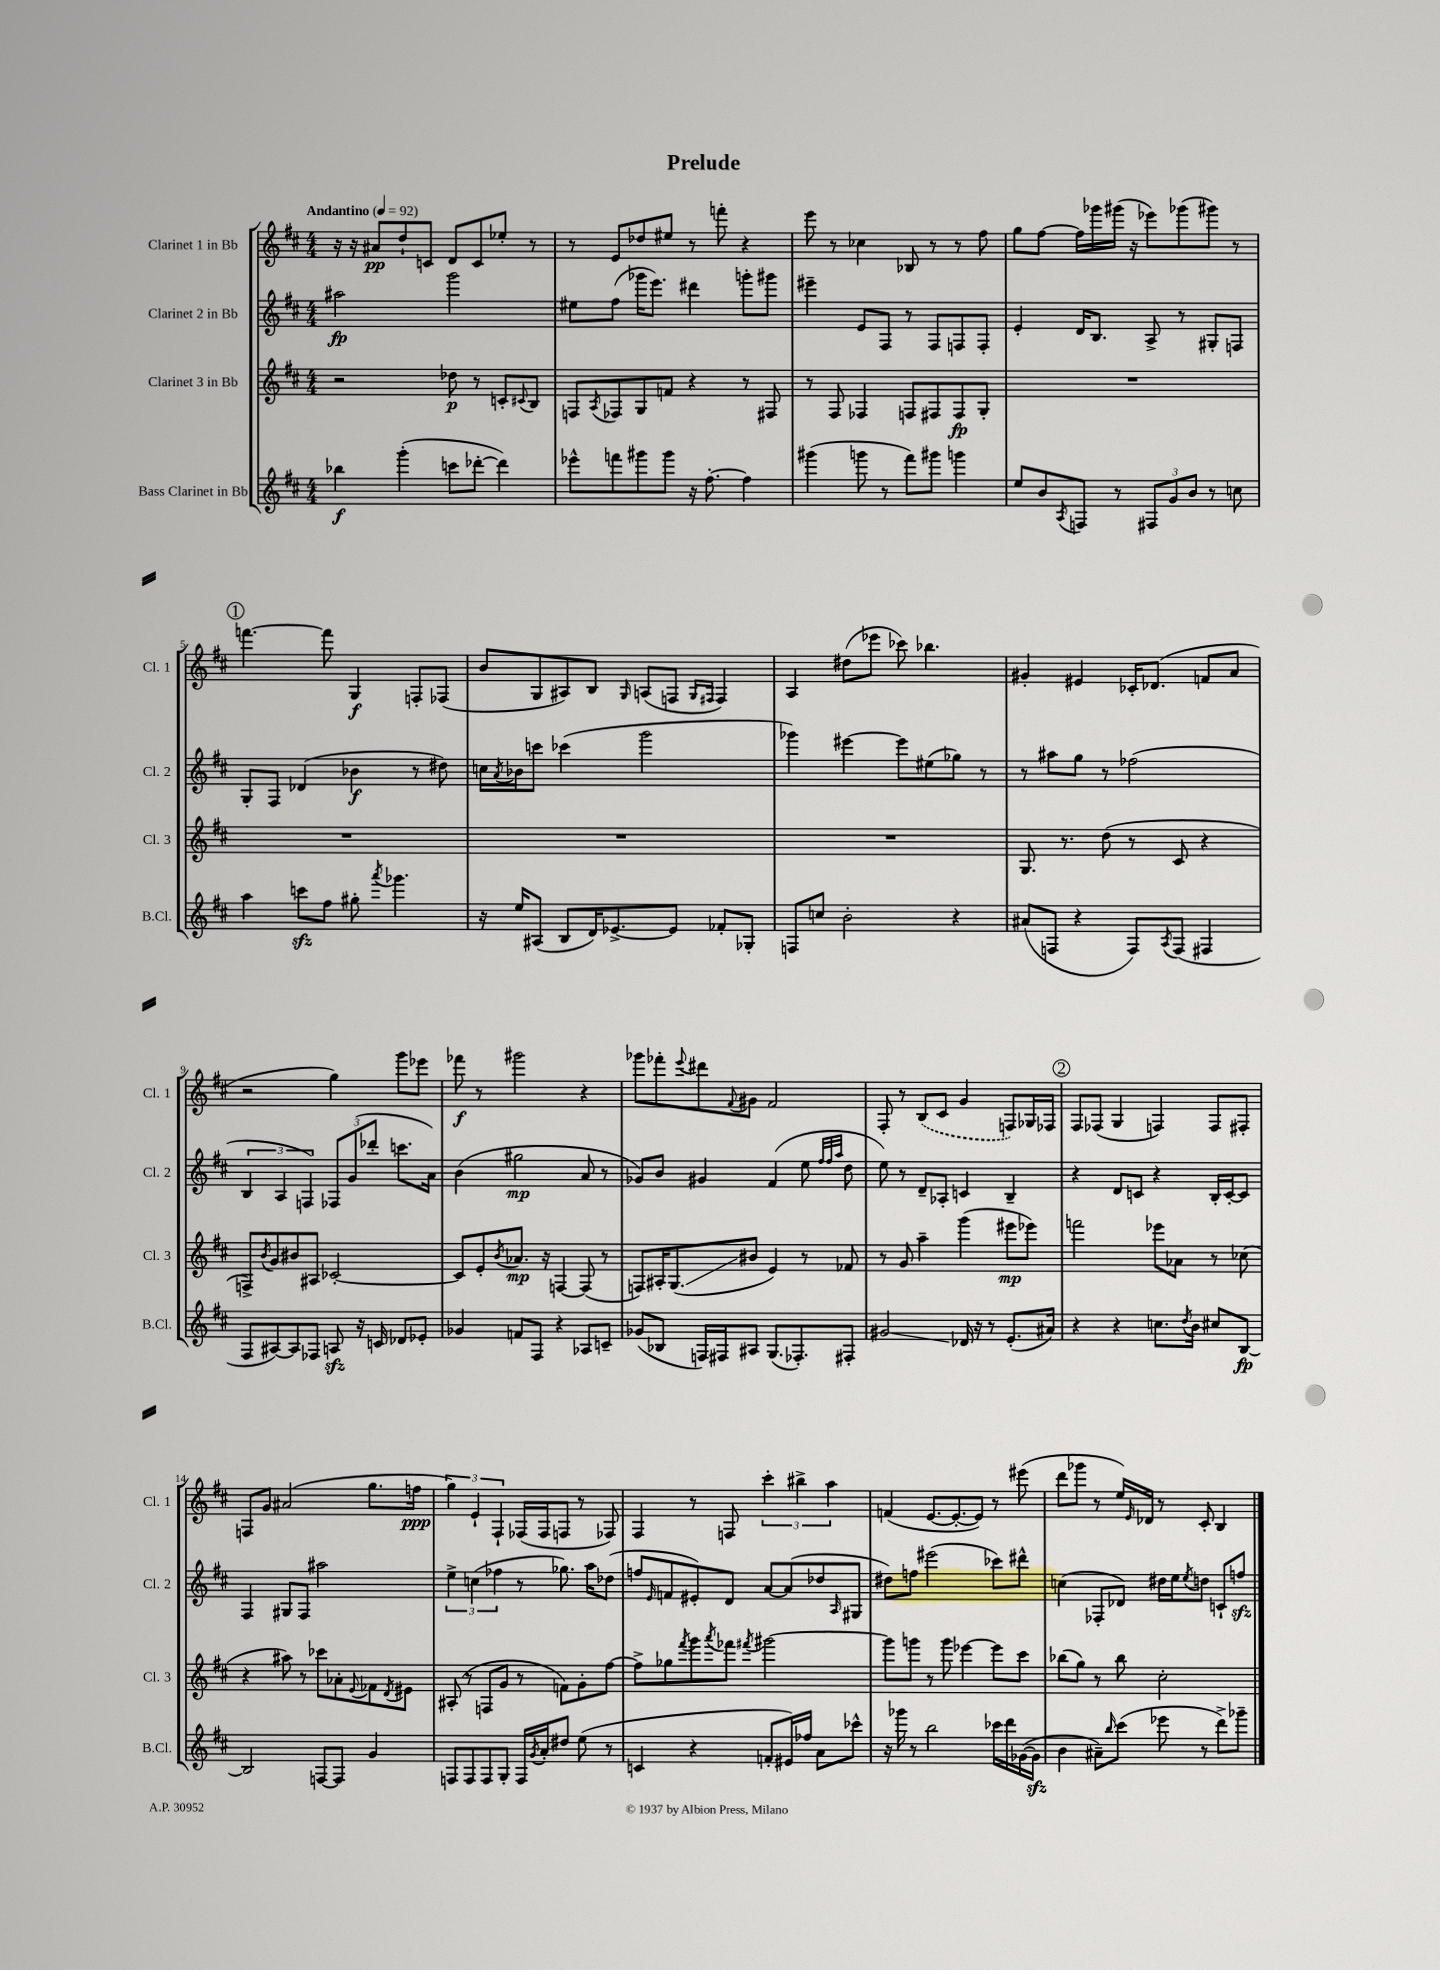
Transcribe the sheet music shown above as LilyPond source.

\header { title = "Prelude" }
<<
\new StaffGroup <<
\new Staff = "s0" \with { instrumentName = "Clarinet 1 in Bb" shortInstrumentName = "Cl. 1" } {
    \clef treble \key d \major \numericTimeSignature \time 4/4 \tempo "Andantino" 4 = 92
    r16 r16 ais'8\pp d''8-! c'8 d'8 c'8 ees''8-. r8 |
    r8 e'8 des''8 eis''8 r8 f'''8-. r4 |
    e'''8 r8 ces''4 bes8 r8 r8 fis''8 |
    g''8 fis''8~ fis''16 ges'''16 gis'''16( r16 ees'''8) ges'''8( gis'''8) r8 |
    \mark \markup { \circle "1" } f'''4.~ f'''8 g4\f f8-. fes8( |
    b'8 g8 ais8) b8 \grace { g16 } a8( f8 \grace { g16 fis16 } fis4) |
    a4 dis''8( ees'''8 ces'''8) bes''4. |
    gis'4-. eis'4 ces'16-. des'8.( f'8 a'8 |
    r2 g''4) g'''8 ees'''8 |
    fes'''8\f r8 gis'''2 r4 |
    ges'''8 fes'''8-. \appoggiatura { e'''8 } dis'''8 \appoggiatura { fis'8 } gis'8 fis'2 |
    fis8-. r8 \once \slurDashed b8( cis'8 g'4 f8) ges16 fes16 |
    \mark \markup { \circle "2" } fis8 fes8( g4 f4) f8 fis8-. |
    f8 g'8 ais'2( g''8. f''16\ppp |
    \tuplet 3/2 { g''4) e'4-! fis4-! } fes16( fes16 f8 r8 fes8) |
    fis4 r8 f8 \tuplet 3/2 { cis'''4-. bis''4-> a''4 } |
    f'4( e'8.~ e'8.~-. e'8) r8 eis'''8( |
    d'''8 ges'''8 r8 e''16) \grace { e'16 } des'16 r8 cis'8-. b4 \bar "|." |
}
\new Staff = "s1" \with { instrumentName = "Clarinet 2 in Bb" shortInstrumentName = "Cl. 2" } {
    \clef treble \key d \major \numericTimeSignature \time 4/4
    ais''2\fp g'''2 |
    eis''8 fis''8( ges'''16 e'''8.) dis'''4 g'''8-. gis'''8 |
    eis'''4-- e'8 fis8 r8 fis8 f8 f8-. |
    e'4-. d'16 b8. a8-> r8 gis8-. f8 |
    \mark \markup { \circle "1" } g8-. fis8 des'4( bes'4\f r8 dis''8) |
    c''16 \acciaccatura { a'8 } bes'16 c'''8 ces'''4( g'''2 |
    ges'''4) eis'''4~ eis'''8 eis''8( ges''8) r8 |
    r8 ais''8 g''8 r8 fes''2( |
    \tuplet 3/2 { b4 a4 f4) } \tuplet 3/2 { fes8 g'8( des'''8-. } c'''8. a'16) |
    b'4( gis''2\mp a'8 r8 |
    ges'8) b'8 gis'4 fis'4( e''8 \grace { fis''32 fis''32 a''32 } d''8 |
    e''8) r8 d'8-- aes8-. c'4 b4-- |
    \mark \markup { \circle "2" } r4 d'8 c'8 r4 b16-. c'16~-. c'8 |
    fis4 gis8 fis8 ais''2 |
    \tuplet 3/2 { e''4-> c''4( fes''4 } r8 ges''8.) a''16 des''8( |
    f''8 \grace { e'16 } f'8 eis'8-.) d'8 a'8~ a'8( des''8 \grace { a16 } gis8 |
    dis''8) f''8 eis'''2( ces'''8) dis'''8-^ |
    c''4( fes8-. des'8) dis''16 e''16 \acciaccatura { e''8 } d''8 c'8-! f''8\sfz \bar "|." |
}
\new Staff = "s2" \with { instrumentName = "Clarinet 3 in Bb" shortInstrumentName = "Cl. 3" } {
    \clef treble \key d \major \numericTimeSignature \time 4/4
    r2 des''8\p r8 c'8-. \appoggiatura { cis'8 } b8 |
    f8 \acciaccatura { a8 } fes8 g8 f'8 r4 r8 fis8 |
    r8 fis8 fes4 f8 fis8 fis8\fp g8-. |
    R1 |
    \mark \markup { \circle "1" } R1 |
    R1 |
    R1 |
    g8. r8. d''8( r8 cis'8 r4 |
    f8->) \acciaccatura { b'8 } g'8 bis'8 ais8 ces'2~-. |
    ces'8 e'8-. \acciaccatura { b'8 } aes'8.\mp r16 f4~ f8( r8 |
    f8) ais16-. g8.\glissando( bis'8 e'4) r8 fes'8 |
    r8 g'8 a''4-- g'''4( eis'''8\mp ees'''8) |
    \mark \markup { \circle "2" } f'''2 ees'''8 aes'8 r8 ces''8( |
    r4 ais''8) r8 ces'''8 aes'8-. \appoggiatura { e'8 } fes'8 \acciaccatura { d'8 } eis'8 |
    ais8-.( r8 f8 g'8 r8 f'8) g'8-. fis''8~ |
    fis''8-> ges''8 \acciaccatura { fis'''8 } g'''8 \acciaccatura { a'''8 } fes'''8 \acciaccatura { fis'''8 } gis'''2~ |
    gis'''8 g'''8 r8 g'''8 ees'''4~ ees'''8 cis'''8 |
    bes''8( g''8) r8 bes''8 cis''2-. \bar "|." |
}
\new Staff = "s3" \with { instrumentName = "Bass Clarinet in Bb" shortInstrumentName = "B.Cl." } {
    \clef treble \key d \major \numericTimeSignature \time 4/4
    bes''4\f g'''4-.( c'''8 des'''8~-. des'''4) |
    ees'''8-^ f'''8 gis'''8 gis'''8 r16 fis''8.~-. fis''4 |
    gis'''4( g'''8 r8 fis'''8) gis'''8 g'''4 |
    e''8 b'8 \acciaccatura { a8 } f8 r8 \tuplet 3/2 { fis8 g'8 b'8 } r8 c''8 |
    \mark \markup { \circle "1" } a''4 c'''8\sfz fis''8 gis''8-. \acciaccatura { a'''8 } ges'''4. |
    r16 e''16 ais8( b8 d'16) ees'8.~-> ees'8 fes'8-. ges8-. |
    f8 c''8 b'2-. r4 |
    ais'8( f8 r4 f8) \acciaccatura { a8 } f8( fis4 |
    fis8 ais8~) ais8 fes8 a8\sfz r16 c'16 des'8 ees'8-. |
    ges'4 f'8 fis8 r4 aes8 c'8-- |
    ges'8( bes8 f16) fis16 ais8 g8.( fes8.-.) fis8-. |
    gis'2\glissando des'16 r16 r8 e'8.-.( ais'16) |
    \mark \markup { \circle "2" } r4 r4 c''8. \acciaccatura { d''8 } b'16 cis''8 b8~\fp |
    b2 f8~ f8 g'4 |
    f8 f8 f8 g8-. f16 \acciaccatura { g'8 } a'16-. dis''8 e''8( r8 |
    c'4 r4 f'8-. eis'16) fes''16 a'8 ces'''8-^ |
    r16 ges'''16 r8 b''2 ces'''16 d'''16 ges'16~( ges'16\sfz |
    b'4 ais'8--) \grace { b''16 } cis'''8( ees'''8 r8 d'''8->) ges'''8-- \bar "|." |
}
>>
>>
